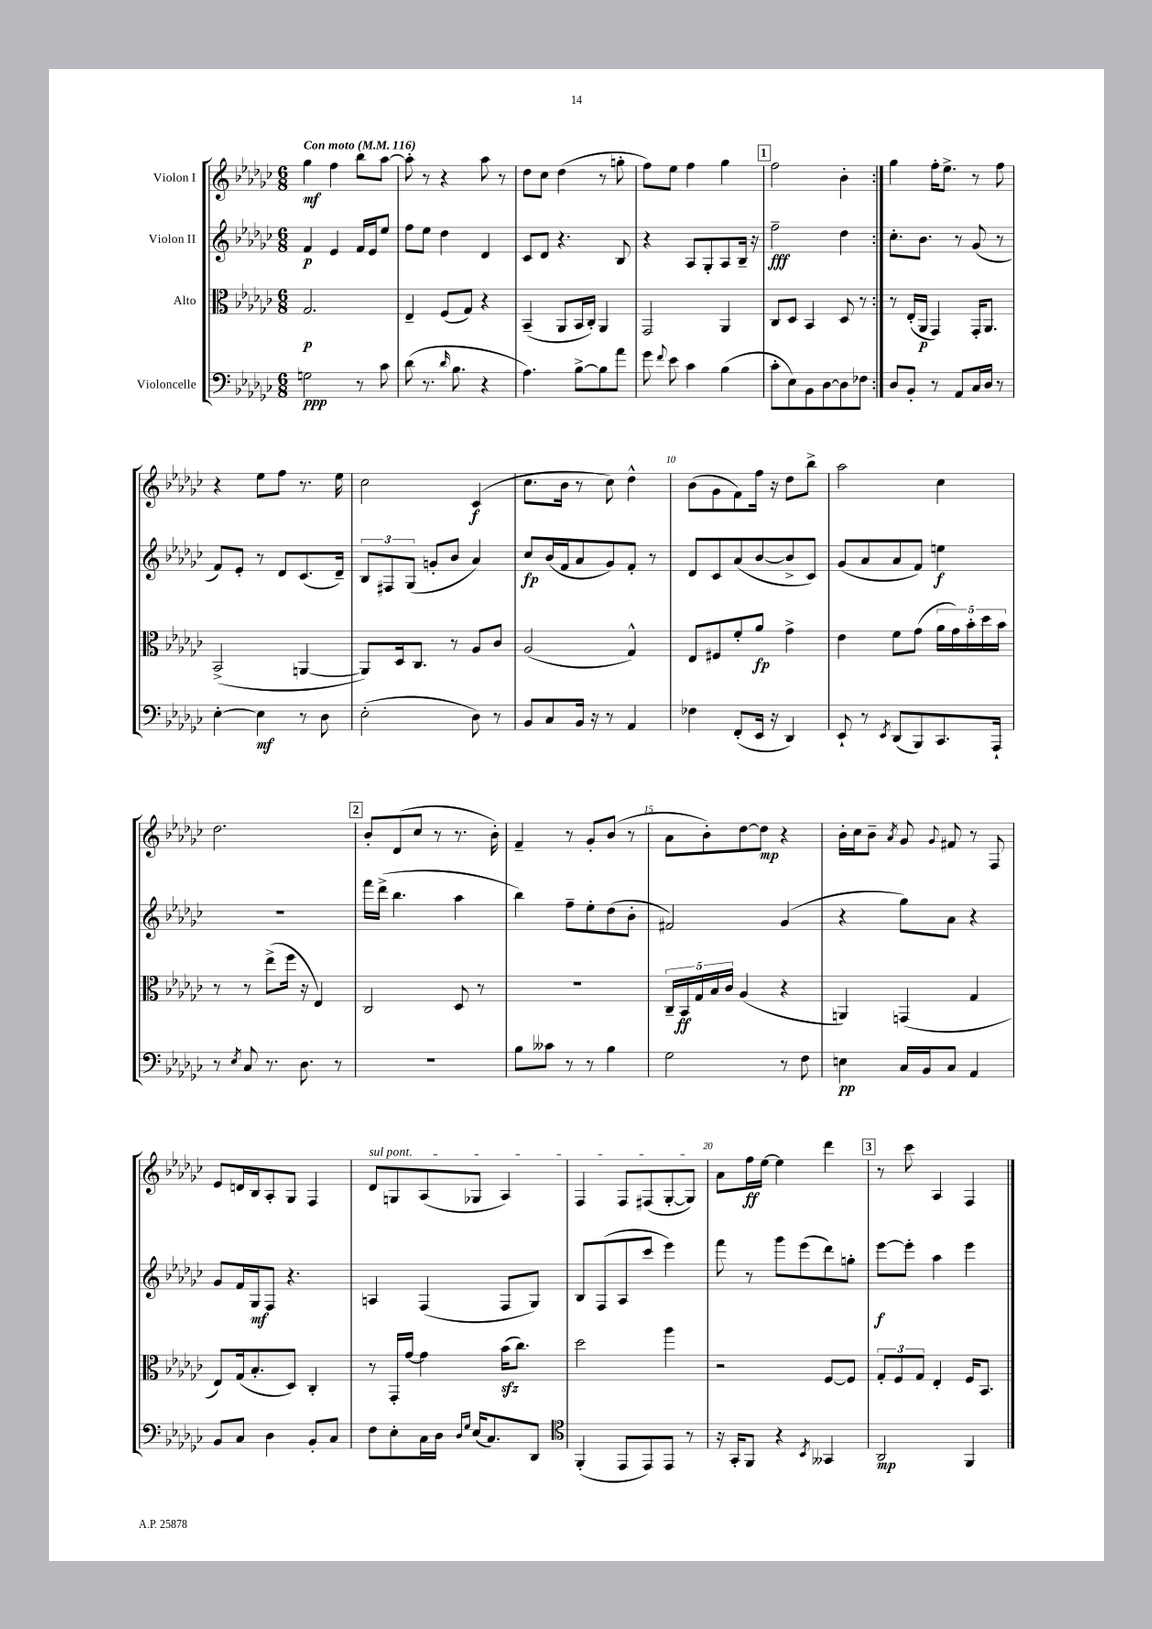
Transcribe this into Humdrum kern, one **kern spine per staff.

**kern	**kern	**kern	**kern
*staff4	*staff3	*staff2	*staff1
*clefF4	*clefC3	*clefG2	*clefG2
*k[b-e-a-d-g-c-]	*k[b-e-a-d-g-c-]	*k[b-e-a-d-g-c-]	*k[b-e-a-d-g-c-]
*M6/8	*M6/8	*M6/8	*M6/8
*MM116	*MM116	*MM116	*MM116
2G\	2.G-/	4f/	4gg-\
.	.	4e-/	4ff\
8r	.	16f/LL	8bb-\L
.	.	16e-/J	.
8c-\	.	8ee-/J	[8aa-\J
=	=	=	=
(8d-\	4E-~/	8ff\L	8aa-'\]
8.r	.	8ee-\J	8r
.	(8F/L	4dd-\	4r
16qqd-/	.	.	.
8.B-\	.	.	.
.	8G-/J)	.	.
4r	4r	4d-/	8aa-\
.	.	.	8r
=	=	=	=
4.A-\)	(4BB-~/	8c-/L	8dd-\L
.	.	8d-/J	8cc-\J
.	8AA-/L	4.r	(4dd-\
[8B-^\L	16BB-/L	.	.
.	16C-'/JJ)	.	.
8B-\]	4AA-/	.	8r
8a-\J	.	8B-/	8gg'\
=	=	=	=
8g-\	2GG-/	4r	8ff\L)
8qqf/	.	.	.
8e-\	.	.	8ee-\J
4c-\	.	8A-/L	4ff\
.	.	8G-'/	.
(4B-\	4AA-/	8A-/	4gg-\
.	.	16B-~/Jk	.
.	.	16r	.
=	=	=	=
8c-'\L	8C-/L	2ff~\	2ff\
8E-\)	8D-/J	.	.
8BB-\	4BB-/	.	.
[8D-\	.	.	.
8D-\]	8D-/	4dd-\	4b-'\
8F-\J	8r	.	.
=:|!	=:|!	=:|!	=:|!
8D-/L	8r	8.cc-'\L	4gg-\
8BB-'/J	(16E-'/LL	.	.
.	16AA-/JJ	8.b-\J	.
8r	4GG-/)	.	16ff'\LK
.	.	.	8.ee-^\J
8AA-/L	.	8r	.
16C-/L	16GG-'/LK	(8g-/	8r
16D-/JJ	8.AA-/J	.	.
8r	.	8r	8ff\
=	=	=	=
[4E-'\	(2BB-^/	8f/L)	4r
.	.	8e-'/J	.
4E-\]	.	8r	8ee-\L
.	.	8d-/L	8ff\J
8r	[4AA/	(8.c-/	8.r
8D-\	.	.	.
.	.	16d-~/Jk)	16ee-\
=	=	=	=
(2E-'\	8AA/]L)	12B-/L	2cc-\
.	.	12F#/	.
.	16D-/k	.	.
.	.	(12G-/J	.
.	8.C-/J	.	.
.	.	8g'/L	.
.	8r	8b-/J	.
8D-\)	8A-/L	4a-/)	(4c-/
8r	8c-/J	.	.
=	=	=	=
8BB-/L	(2A-/	8cc-/L	8.cc-\L
8C-/	.	(16b-/L	.
.	.	16f/J	16b-\Jk
16BB-/Jk	.	8a-/	8r
16r	.	.	.
8r	.	8g-/)	8cc-\)
4AA-/	4G-^^/)	8f'/J	4dd-^^\
.	.	8r	.
=	=	=	=
4F-\	8E-/L	8d-/L	(8b-\L
.	8F#/	8c-/	8g-\
(8FF'/L	8f'/	(8a-/	8f\)
16EE-/Jk	8a-/J	[8b-/	16ff\Jk
16r	.	.	16r
4DD-/)	4g-^\	8b-^/]	8dd-\L
.	.	8c-/J)	8bb-^\J
=	=	=	=
8EE-`/	4e-\	(8g-/L	2aa-\
8r	.	8a-/	.
8qEE-/	.	.	.
(8DD-/L	8f\L	8a-/	.
8BBB-/)	(8g-\J	8f/J)	.
8.CC-/	20a-\LL	4ee\	4cc-\
.	20g-\)	.	.
.	20b-'\	.	.
.	20dd-\	.	.
16AAA-`/Jk	.	.	.
.	20b-\JJ	.	.
=	=	=	=
8r	8r	2.r	2.dd-\
8qE-/	.	.	.
8C-/	8r	.	.
8.r	(8ee-^\L	.	.
.	16ff\Jk	.	.
8.D-\	16r	.	.
.	4E-/)	.	.
8r	.	.	.
=	=	=	=
2.r	2C-/	16fff\LL	8b-'/L
.	.	(16ddd-^\JJ	.
.	.	4.bb-\	(8d-/
.	.	.	8cc-/J
.	.	.	8r
.	8D-/	4aa-\	8.r
.	8r	.	.
.	.	.	16b-'\)
=	=	=	=
8B-\L	2.r	4bb-\)	4f~/
8c--\J	.	.	.
8r	.	8ff~\L	8r
8r	.	8ee-'\	8g-'/L
4B-\	.	(8dd-\	(8b-/J
.	.	8b-'\J	8r
=	=	=	=
2G-\	20C-~/LL	2f#/)	8a-\L
.	20BB-/	.	.
.	20G-/	.	.
.	.	.	8b-'\)
.	20B-/	.	.
.	20c-/JJ	.	.
.	(4A-/	.	[8dd-\
.	.	.	8dd-\]J
8r	4r	(4g-/	4r
8F\	.	.	.
=	=	=	=
4E\	4AA/)	4r	16b-'\LL
.	.	.	16cc-\J
.	.	.	8b-~\J
.	.	.	8qa-/
16C-/LL	(4GG/	8gg-\L)	8g-/
16BB-/J	.	.	.
.	.	.	8qqg-/
8C-/J	.	8a-\J	8f#/
4AA-/	4G-/	4r	8r
.	.	.	8F/
=	=	=	=
8BB-/L	8E-/L)	8g-/L	8e-/L
8C-/J	(16G-/k	16f/L	16d/L
.	8.B-'/	16G-/J	16B-/J
4D-\	.	8F/J	8A-'/
.	8D-/J)	4.r	8G-/J
8BB-'/L	4C-'/	.	4F/
8C-/J	.	.	.
=	=	=	=
8F\L	8r	4A/	8d-/L
8E-'\	16GG-'/LL	.	8G/
.	[16g-/JJ	.	.
16C-\L	4g-\]	(4F/	(8A-/
16D-\JJ	.	.	.
16qqD-/LL	.	.	.
16qqG-/JJ	.	.	.
(16E-/LK	.	.	8G-/J
8.C-/)	.	.	.
.	(16b-\LK	8F/L	4A-/)
.	8.cc-\J)	.	.
8DD-/J	.	8G-/J)	.
=	=	=	=
*clefC4	*	*	*
(4FF'/	2dd-\	8B-/L	4F/
.	.	(8F/	.
8EE-/L	.	8A-/	8F/L
8EE-/)	.	8ccc-/J	(8F#/
8EE-/J	4aa-\	4eee-\)	[8G-'/
8r	.	.	8G-/]J)
=	=	=	=
16r	2r	8fff\	8a-\L
16GG-'/LK	.	.	.
8FF/J	.	8r	16ff\L
.	.	.	[16ee-\JJ
4r	.	8ggg-\L	4ee-\]
.	.	(8eee-\	.
8qBB-/	.	.	.
4GG--/	[8F/L	8ddd-\)	4ddd-\
.	8F/]J	8gg'\J	.
=	=	=	=
2AA-/	12G-'/L	[8eee-\L	8r
.	12F/	.	.
.	.	8eee-'\]J	8ccc-\
.	12G-/J	.	.
.	4E-'/	4aa-\	4A-/
4FF/	16F/LK	4eee-\	4F/
.	8.BB-/J	.	.
==	==	==	==
*-	*-	*-	*-
